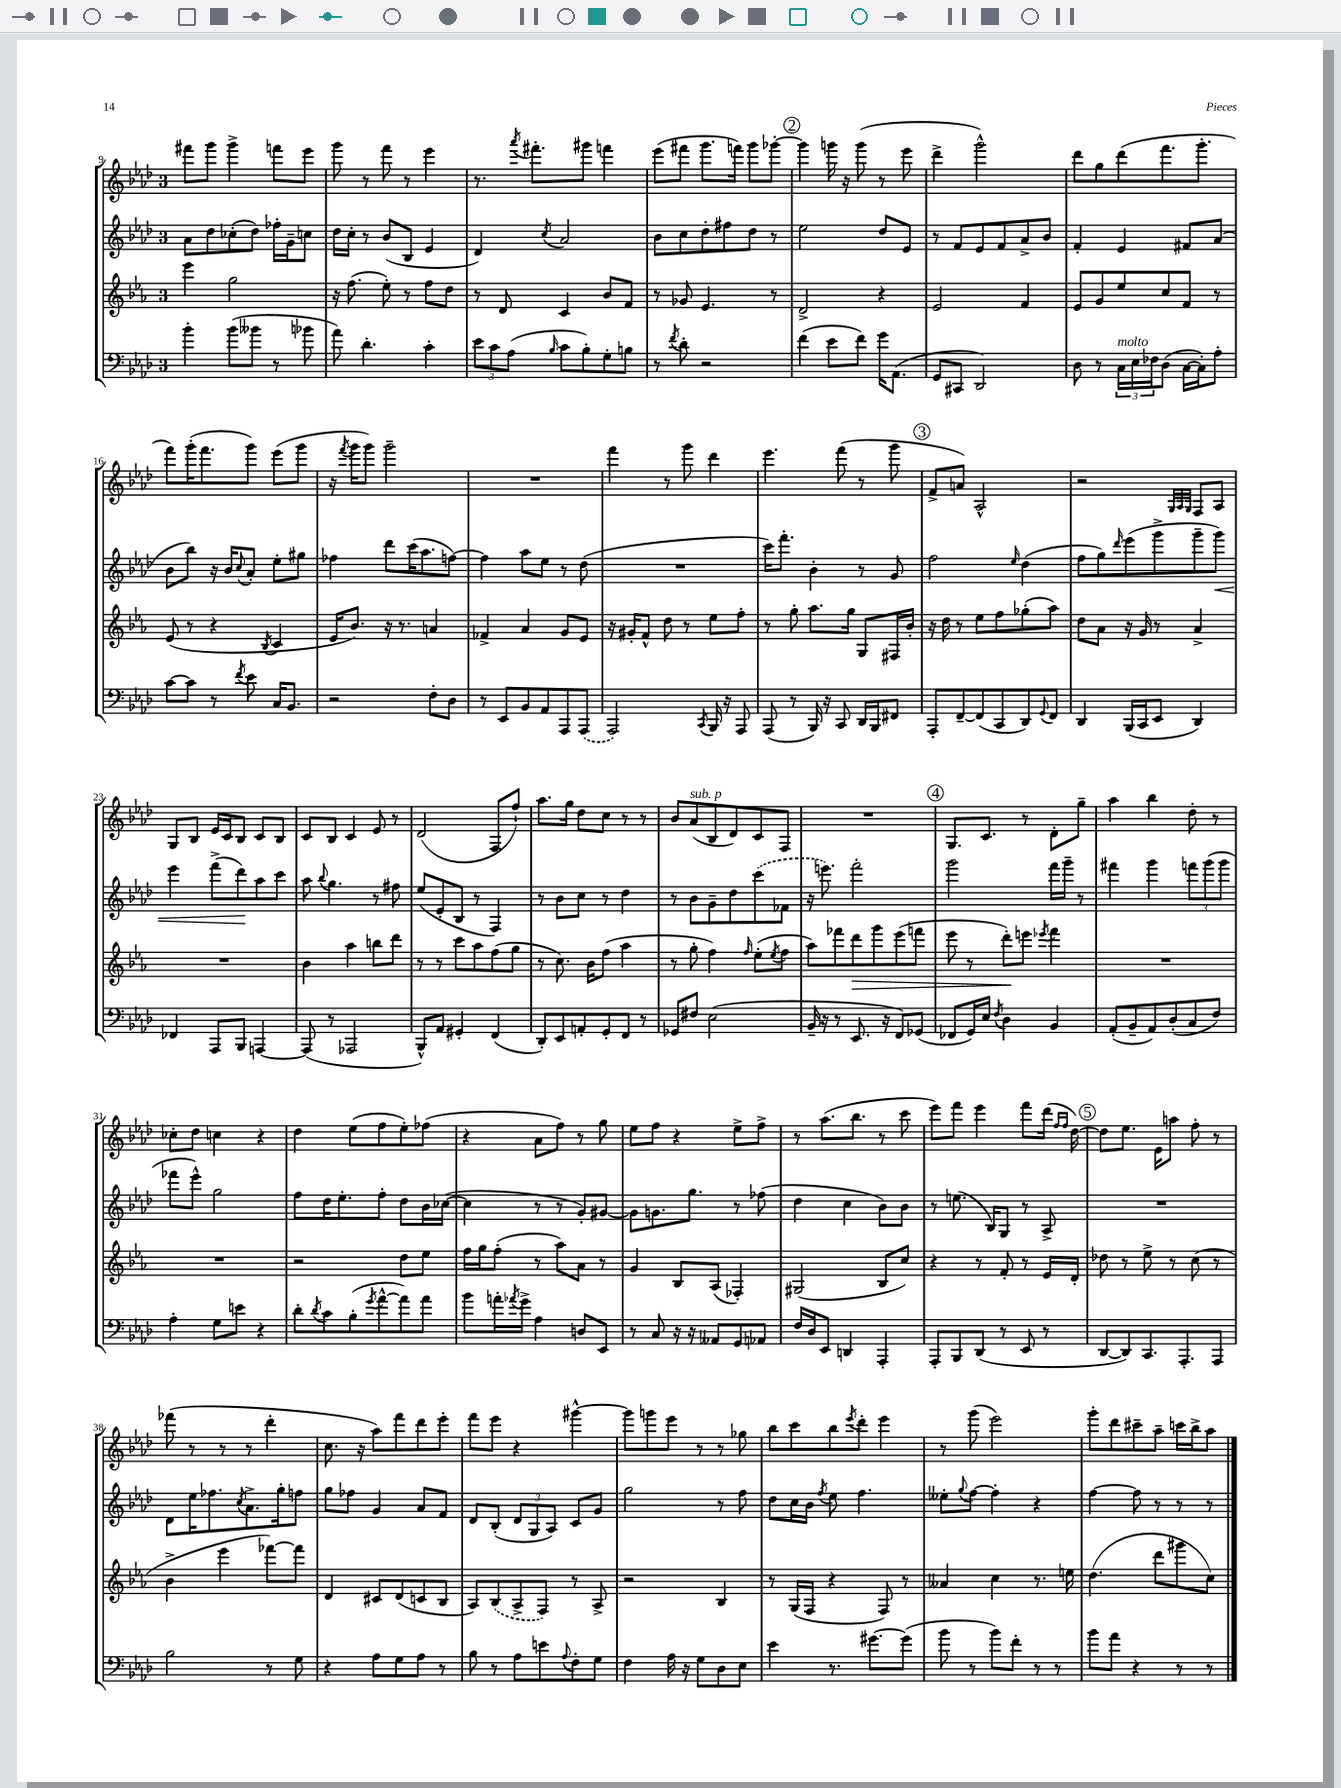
<<
\new StaffGroup <<
\new Staff = "s0" {
    \clef treble \key aes \major \once \override Staff.TimeSignature.style = #'single-digit \time 3/4
    fis'''8 g'''8 g'''4-> f'''8 ees'''8 |
    g'''8 r8 f'''8 r8 ees'''4 |
    r8. \acciaccatura { aes'''8 } fis'''8.-. gis'''8 f'''4 |
    ees'''8( fis'''8 g'''8. f'''16) g'''8 ges'''8~-. |
    \mark \markup { \circle "2" } ges'''4 g'''16 r16 g'''8( r8 ees'''8 |
    des'''4-> g'''2-^) |
    des'''8 g''8 des'''8( f'''8. g'''8.-. |
    f'''8) g'''16-.( f'''8. g'''8) ees'''8( g'''8 |
    r16 \acciaccatura { f'''8 } g'''16 g'''8) g'''2-- |
    R2. |
    f'''4 r8 g'''8 des'''4 |
    ees'''4. f'''8( r8 g'''8 |
    \mark \markup { \circle "3" } f'8-> a'8) aes2-^ |
    r2 \grace { g32 aes32 g32 } f8 aes8 |
    g8 bes8 ees'16 c'16 bes8 c'8 bes8 |
    c'8 bes8 c'4 ees'8 r8 |
    des'2( f8 f''8-!) |
    aes''8. g''16 des''8 c''8 r8 r8 |
    bes'8 aes'8^\markup { \italic "sub. p" }( bes8 des'8) c'8 f8 |
    R2. |
    \mark \markup { \circle "4" } g8. c'8. r8 des'8-. g''8-- |
    aes''4 bes''4 des''8-. r8 |
    ces''8-. des''8 c''4 r4 |
    des''4 ees''8( f''8 ees''8-.) fes''8( |
    r4 aes'8 f''8) r8 g''8 |
    ees''8 f''8 r4 ees''8-> f''8-> |
    r8 aes''8.( bes''8. r8 c'''8 |
    ees'''8) f'''8 ees'''4 f'''8 des'''16( \grace { f''16 f''16 } des''16~) |
    \mark \markup { \circle "5" } des''8 ees''8. ees'16 a''8 f''8-. r8 |
    fes'''8( r8 r8 r8 des'''4-. |
    c''8. r16 aes''8) f'''8 des'''8 ees'''8-. |
    f'''8 ees'''8 r4 gis'''4~-^ |
    gis'''8 g'''8 ees'''8 r8 r8 ges''8 |
    bes''8 c'''8 bes''8 \acciaccatura { ees'''8 } des'''8-. ees'''4 |
    r8 g'''8( ees'''2) |
    g'''8-. des'''8 cis'''8-- aes''8-- c'''16 bes''16-> aes''8 \bar "|." |
}
\new Staff = "s1" {
    \clef treble \key aes \major \once \override Staff.TimeSignature.style = #'single-digit \time 3/4
    aes'8 des''8 ces''8-.( des''8) fes''16-. g'16-- c''8 |
    des''16 c''16-. r8 bes'8( bes8 ees'4 |
    des'4) \acciaccatura { c''8 } aes'2 |
    bes'8 c''8 des''8-. fis''8 des''8 r8 |
    \mark \markup { \circle "2" } ees''2 des''8 ees'8 |
    r8 f'8 ees'8 f'8 aes'8-> bes'8 |
    f'4-. ees'4 fis'8 aes'8( |
    bes'8 bes''8) r16 bes'16 \appoggiatura { c''8 } aes'8-. ees''8-. gis''8 |
    fes''4 des'''8 c'''16( aes''8. f''8~) |
    f''4 aes''8 ees''8 r8 des''8( |
    R2. |
    c'''16) f'''8.-. bes'4-. r8 g'8 |
    \mark \markup { \circle "3" } f''2 \grace { ees''16 } des''4( |
    f''8 g''8) \grace { des'''16 } ees'''8( g'''8-> g'''8-- g'''8\<) |
    ees'''4 f'''8->( des'''8\!) aes''8 c'''8 |
    aes''8 \appoggiatura { bes''8 } g''4. r8 fis''8 |
    ees''8( ees'8-. bes8 r8 f4) |
    r8 bes'8 c''8 r8 des''4 |
    r8 bes'8 g'8-- des''8 \once \slurDashed c'''8( fes'8 |
    r16 e'''8.) f'''2-. |
    \mark \markup { \circle "4" } g'''2 f'''16 g'''16-- r8 |
    fis'''4 g'''4 \tuplet 3/2 { f'''8 g'''8( g'''8 } |
    fes'''8 ees'''8-^) g''2 |
    f''8 des''16 ees''8.-. f''8-. des''8 bes'16 ces''16~( |
    ces''4 r8 r8 g'8-.) gis'8~ |
    gis'8 g'8. g''8. r8 fes''8( |
    des''4 c''4 bes'8) bes'8 |
    r8 e''8.( bes16) g8 r8 aes8-> |
    \mark \markup { \circle "5" } R2. |
    des'8 ees''16 fes''8. \acciaccatura { c''8 } aes'8.-> g''16-. f''8 |
    g''8 fes''8 g'4 aes'8 f'8 |
    des'8 bes8-.( \tuplet 3/2 { des'8 g8 aes8) } c'8 g'8 |
    g''2 r8 f''8 |
    des''8 c''16 bes'16 \acciaccatura { f''8 } ees''8 f''4. |
    eeses''8-. \appoggiatura { g''8 } f''8~ f''4-. r4 |
    f''4~ f''8 r8 r8 r8 \bar "|." |
}
\new Staff = "s2" {
    \clef treble \key ees \major \once \override Staff.TimeSignature.style = #'single-digit \time 3/4
    ees'''4 g''2 |
    r16 f''8.( ees''8-.) r8 f''8 d''8 |
    r8 d'8 c'4 bes'8 f'8 |
    r8 ges'8 ees'4. r8 |
    \mark \markup { \circle "2" } d'2-> r4 |
    ees'2 f'4 |
    ees'8 g'8 ees''8 c''8 f'8 r8 |
    ees'8( r8 r4 \acciaccatura { bes8 } c'4 |
    ees'16 bes'8.) r16 r8. a'4 |
    fes'4-> aes'4 g'8 ees'8 |
    r16 gis'16-. f'8-^ d''8 r8 ees''8 f''8-. |
    r8 g''8-. aes''8. g''16 g8 fis16 bes'16-. |
    \mark \markup { \circle "3" } r16 d''16 r8 ees''8 f''8 ges''8-.( aes''8) |
    d''8 aes'8 r16 g'16 r8 aes'4-> |
    R2. |
    bes'4 aes''4 b''8 d'''8 |
    r8 r8 c'''8 aes''8 f''8( g''8 |
    r8 c''8.) bes'16 f''8( aes''4 |
    r8 g''8-. f''4) \grace { f''16 } ees''8-.( \acciaccatura { ees''8 } f''8 |
    aes''8) fes'''8 d'''8\> g'''8 ees'''8( f'''8 |
    \mark \markup { \circle "4" } ees'''8 r8 d'''8-.\!) e'''8 \acciaccatura { ees'''8 } f'''4 |
    R2. |
    R2. |
    r2 d''8 ees''8 |
    f''16 g''16 f''8-.( r8 aes''8) aes'8 r8 |
    g'4 bes8 aes8( fes4-.) |
    gis2( bes8 c''8) |
    r4 r8 f'8-. r8 ees'16 d'16-. |
    \mark \markup { \circle "5" } des''8 r8 ees''8-> r8 c''8( r8 |
    bes'4-> ees'''4 fes'''8~) fes'''8 |
    d'4 cis'8 d'8( c'8 bes8 |
    aes8) \once \slurDashed bes8( aes8-> f8) r8 aes8-> |
    r2 bes4 |
    r8 g16( f16 r4 f8) r8 |
    aeses'4 c''4 r8. e''16 |
    d''4.( d'''8 gis'''8 c''8) \bar "|." |
}
\new Staff = "s3" {
    \clef bass \key aes \major \once \override Staff.TimeSignature.style = #'single-digit \time 3/4
    bes'4-. bes'8( beses'8 r8 bes'8 |
    aes'8) des'4.-. c'4-. |
    \tuplet 3/2 { ees'8 c'8 aes8( } \grace { bes16 } c'8 bes8-.) g8-. b8 |
    r8 \acciaccatura { f'8 } des'8-. r2 |
    \mark \markup { \circle "2" } f'4( ees'8 f'8) g'16 aes,8.( |
    g,8 cis,8 des,2) |
    des8 r8 \tuplet 3/2 { c16^\markup { \italic "molto" } ees16 fes16 } des8( c16~ c16-.) aes8-. |
    c'8~ c'8 r8 \acciaccatura { f'8 } ees'8 c16 bes,8. |
    r2 f8-. des8 |
    r8 ees,8 bes,8 aes,8 aes,,8 \once \slurDashed aes,,8( |
    aes,,2) \acciaccatura { c,8 } bes,,16 r16 aes,,8 |
    aes,,8( r8 bes,,16) r16 c,8 des,16 bes,,16 fis,8 |
    \mark \markup { \circle "3" } aes,,8-. f,8~-- f,8( c,8 des,8) \appoggiatura { g,8 } f,8 |
    des,4 bes,,16( c,16 ees,8 des,4) |
    fes,4 aes,,8 bes,,8 a,,4~ |
    a,,8( r8 aes,,2 |
    bes,,8-^) aes,8 gis,4-. f,4( |
    des,8-.) ees,8 a,8-. g,8-. f,8 r8 |
    ges,8 fis8 ees2( |
    bes,16-- r16 r8 ees,8. r16 f,8) ges,8( |
    \mark \markup { \circle "4" } fes,8 g,16) ees16 \acciaccatura { f8 } des4 bes,4 |
    aes,8-.( bes,8-- aes,8) des8-.( c8 f8) |
    aes4-. g8 e'8 r4 |
    des'8-. \acciaccatura { des'8 } c'8 bes8-.( \acciaccatura { g'8 } aes'8~-^ aes'8) aes'8 |
    bes'8 a'16-. \acciaccatura { aes'8 } g'16-> aes4 d8 ees,8 |
    r8 c8 r16 r16 aeses,8 g,8 aes,8 |
    f16 des16 ees,8 d,4 aes,,4-. |
    aes,,8-. bes,,8 des,8( r8 ees,8 r8 |
    \mark \markup { \circle "5" } des,8~ des,8) c,8. aes,,8.-. aes,,8 |
    bes2 r8 g8 |
    r4 aes8 g8 aes8 r8 |
    bes8 r8 aes8 e'8 \appoggiatura { aes8 } f8-. g8 |
    f4 aes16 r16 g8 des8 ees8 |
    ees'4 r8. gis'8.~ gis'8( |
    bes'8 r8 bes'8) f'8-. r8 r8 |
    bes'8 aes'8 r4 r8 r8 \bar "|." |
}
>>
>>
\layout { \context { \Score currentBarNumber = #9 } }
